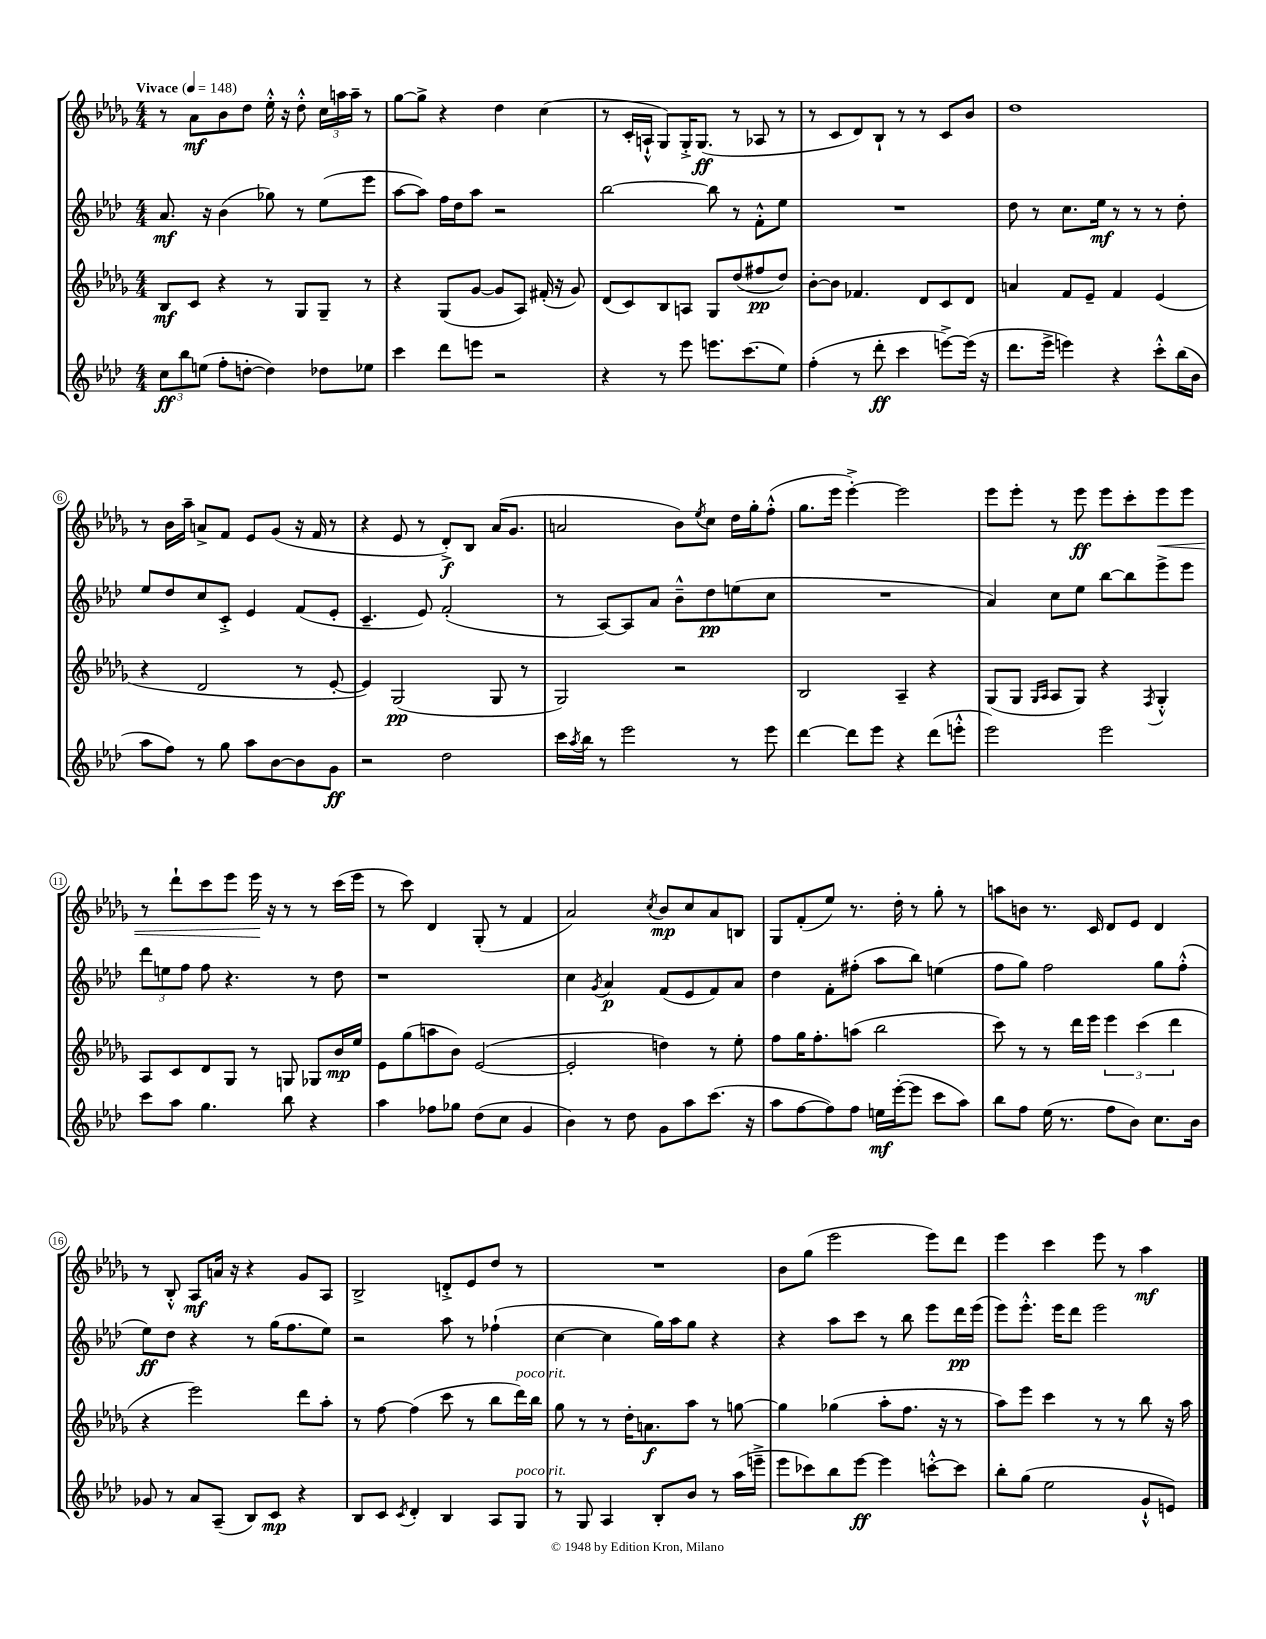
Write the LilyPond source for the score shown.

<<
\new StaffGroup <<
\new Staff = "s0" {
    \clef treble \key des \major \numericTimeSignature \time 4/4 \tempo "Vivace" 4 = 148
    r8 aes'8\mf bes'8 des''8 ees''16-.-^ r16 des''8-.-^ \tuplet 3/2 { c''16 a''16 a''16-- } r8 |
    ges''8~ ges''8-> r4 des''4 c''4( |
    r8 c'16-. a16-!-^ ges8) ges16-.-> ges8.\ff( r8 aes8 r8 |
    r8 c'8 des'8) bes8-! r8 r8 c'8 bes'8 |
    des''1 |
    r8 bes'16 aes''16-- a'8-> f'8 ees'8 ges'8( r16 f'16 r8 |
    r4 ees'8 r8 des'8-.->\f) bes8 aes'16( ges'8. |
    a'2 bes'8) \acciaccatura { ees''8 } c''8 des''16 ges''16-. f''8-.-^( |
    ges''8. ees'''16 ees'''4~-.->) ees'''2 |
    ees'''8 ees'''8-. r8 ees'''8\ff ees'''8 c'''8-. ees'''8\< ees'''8 |
    r8 des'''8-! c'''8 ees'''8 ees'''16\! r16 r8 r8 c'''16( ees'''16 |
    r8 c'''8) des'4 ges8-.( r8 f'4 |
    aes'2) \acciaccatura { c''8 } bes'8\mp c''8 aes'8 b8 |
    ges8 f'8-.( ees''8) r8. des''16-. r8 ges''8-. r8 |
    a''8 b'8 r8. c'16 des'8 ees'8 des'4 |
    r8 bes8-.-^ aes8\mf a'16 r16 r4 ges'8 aes8 |
    bes2-> d'8-.-> ees'8 des''8 r8 |
    R1 |
    bes'8 ges''8( ees'''2 ees'''8) des'''8 |
    ees'''4 c'''4 ees'''8 r8 aes''4\mf \bar "|." |
}
\new Staff = "s1" {
    \clef treble \key aes \major \numericTimeSignature \time 4/4
    aes'8.\mf r16 bes'4( ges''8) r8 ees''8( ees'''8 |
    aes''8~ aes''8) f''16 des''16 aes''8 r2 |
    bes''2~ bes''8 r8 f'8-.-^ ees''8 |
    R1 |
    des''8 r8 c''8. ees''16\mf r8 r8 r8 des''8-. |
    ees''8 des''8 c''8 c'8-.-> ees'4 f'8( ees'8-. |
    c'4.-- ees'8) f'2-.( |
    r8 aes8~) aes8 aes'8 bes'8---^ des''8\pp e''8( c''8 |
    R1 |
    aes'4) c''8 ees''8 bes''8~ bes''8 ees'''8-> ees'''8 |
    \tuplet 3/2 { des'''8 e''8 f''8 } f''8 r4. r8 des''8 |
    r1 |
    c''4 \acciaccatura { g'8 } aes'4\p f'8( ees'8 f'8) aes'8 |
    des''4 f'8-. fis''8-.( aes''8 bes''8) e''4( |
    f''8 g''8) f''2 g''8 f''8-.-^( |
    ees''8\ff) des''8 r4 r8 g''16( f''8. ees''8) |
    r2 aes''8 r8 fes''4-!( |
    c''4~ c''4 g''16) aes''16 g''8 r4 |
    r4 aes''8 c'''8 r8 bes''8 ees'''8 des'''16\pp ees'''16( |
    ees'''8) ees'''8.-.-^ ees'''16 des'''8 ees'''2 \bar "|." |
}
\new Staff = "s2" {
    \clef treble \key des \major \numericTimeSignature \time 4/4
    bes8\mf c'8 r4 r8 ges8 ges8-- r8 |
    r4 ges8( ges'8~ ges'8 aes8) fis'16-.( r16 ges'8) |
    des'8( c'8) bes8 a8 ges8 des''8( fis''8\pp des''8) |
    bes'8~-. bes'8 fes'4. des'8 c'8 des'8 |
    a'4 f'8 ees'8-- f'4 ees'4( |
    r4 des'2 r8 ees'8~-. |
    ees'4) ges2\pp( ges8 r8 |
    ges2) r2 |
    bes2 aes4-- r4 |
    ges8( ges8 \grace { ges16 aes16 } aes8 ges8) r4 \acciaccatura { f8 } ges4-.-^ |
    aes8 c'8 des'8 ges8 r8 g8 ges8 bes'16\mp ees''16 |
    ees'8 ges''8( a''8 bes'8) ees'2~( |
    ees'2-. d''4) r8 ees''8-. |
    f''8 ges''16 f''8.-. a''8( bes''2 |
    c'''8) r8 r8 des'''16 ees'''16 \tuplet 3/2 { ees'''4 c'''4( des'''4 } |
    r4 ees'''2) des'''8 aes''8-. |
    r8 f''8~ f''4( c'''8 r8 bes''8 des'''16^\markup { \italic "poco rit." }) bes''16 |
    ges''8 r8 r8 des''16-. a'8.\f aes''8 r8 g''8~ |
    g''4 ges''4( aes''8-. f''8. r16 r8 |
    aes''8) ees'''8 c'''4 r8 r8 bes''8 r16 aes''16 \bar "|." |
}
\new Staff = "s3" {
    \clef treble \key aes \major \numericTimeSignature \time 4/4
    \tuplet 3/2 { c''8\ff bes''8 e''8( } f''8-. d''8~-. d''4) des''8 ees''8 |
    c'''4 des'''8 e'''8 r2 |
    r4 r8 ees'''8 e'''8. c'''8.( ees''8) |
    f''4-.( r8 des'''8-.\ff c'''4 e'''8~->) e'''16( r16 |
    des'''8. ees'''16-> e'''4) r4 c'''8-.-^ bes''16( bes'16 |
    aes''8 f''8) r8 g''8 aes''8 bes'8~ bes'8 g'8\ff |
    r2 des''2 |
    c'''16 \acciaccatura { aes''8 } bes''16 r8 ees'''2 r8 ees'''8 |
    des'''4~ des'''8 ees'''8 r4 des'''8( e'''8-.-^ |
    ees'''2) ees'''2 |
    c'''8 aes''8 g''4. bes''8 r4 |
    aes''4 fes''8 ges''8 des''8( c''8 g'4 |
    bes'4) r8 des''8 g'8 aes''8 c'''8.( r16 |
    aes''8 f''8~ f''8) f''8 e''16\mf ees'''16~-.( ees'''8 c'''8 aes''8) |
    bes''8 f''8 ees''16( r8. f''8 bes'8) c''8. bes'16 |
    ges'8 r8 aes'8 aes8--( bes8) c'8\mp r4 |
    bes8 c'8 \acciaccatura { c'8 } des'4-. bes4 aes8 g8^\markup { \italic "poco rit." } |
    r8 g8 aes4 bes8-. bes'8 r8 aes''16( e'''16---> |
    ees'''8 ces'''8) bes''8 ees'''8~\ff ees'''4 c'''8~-.-^ c'''8 |
    bes''8-. g''8( ees''2 g'8-!-^ e'8) \bar "|." |
}
>>
>>
\layout { \context { \Score \override BarNumber.stencil = #(make-stencil-circler 0.1 0.3 ly:text-interface::print) } }
